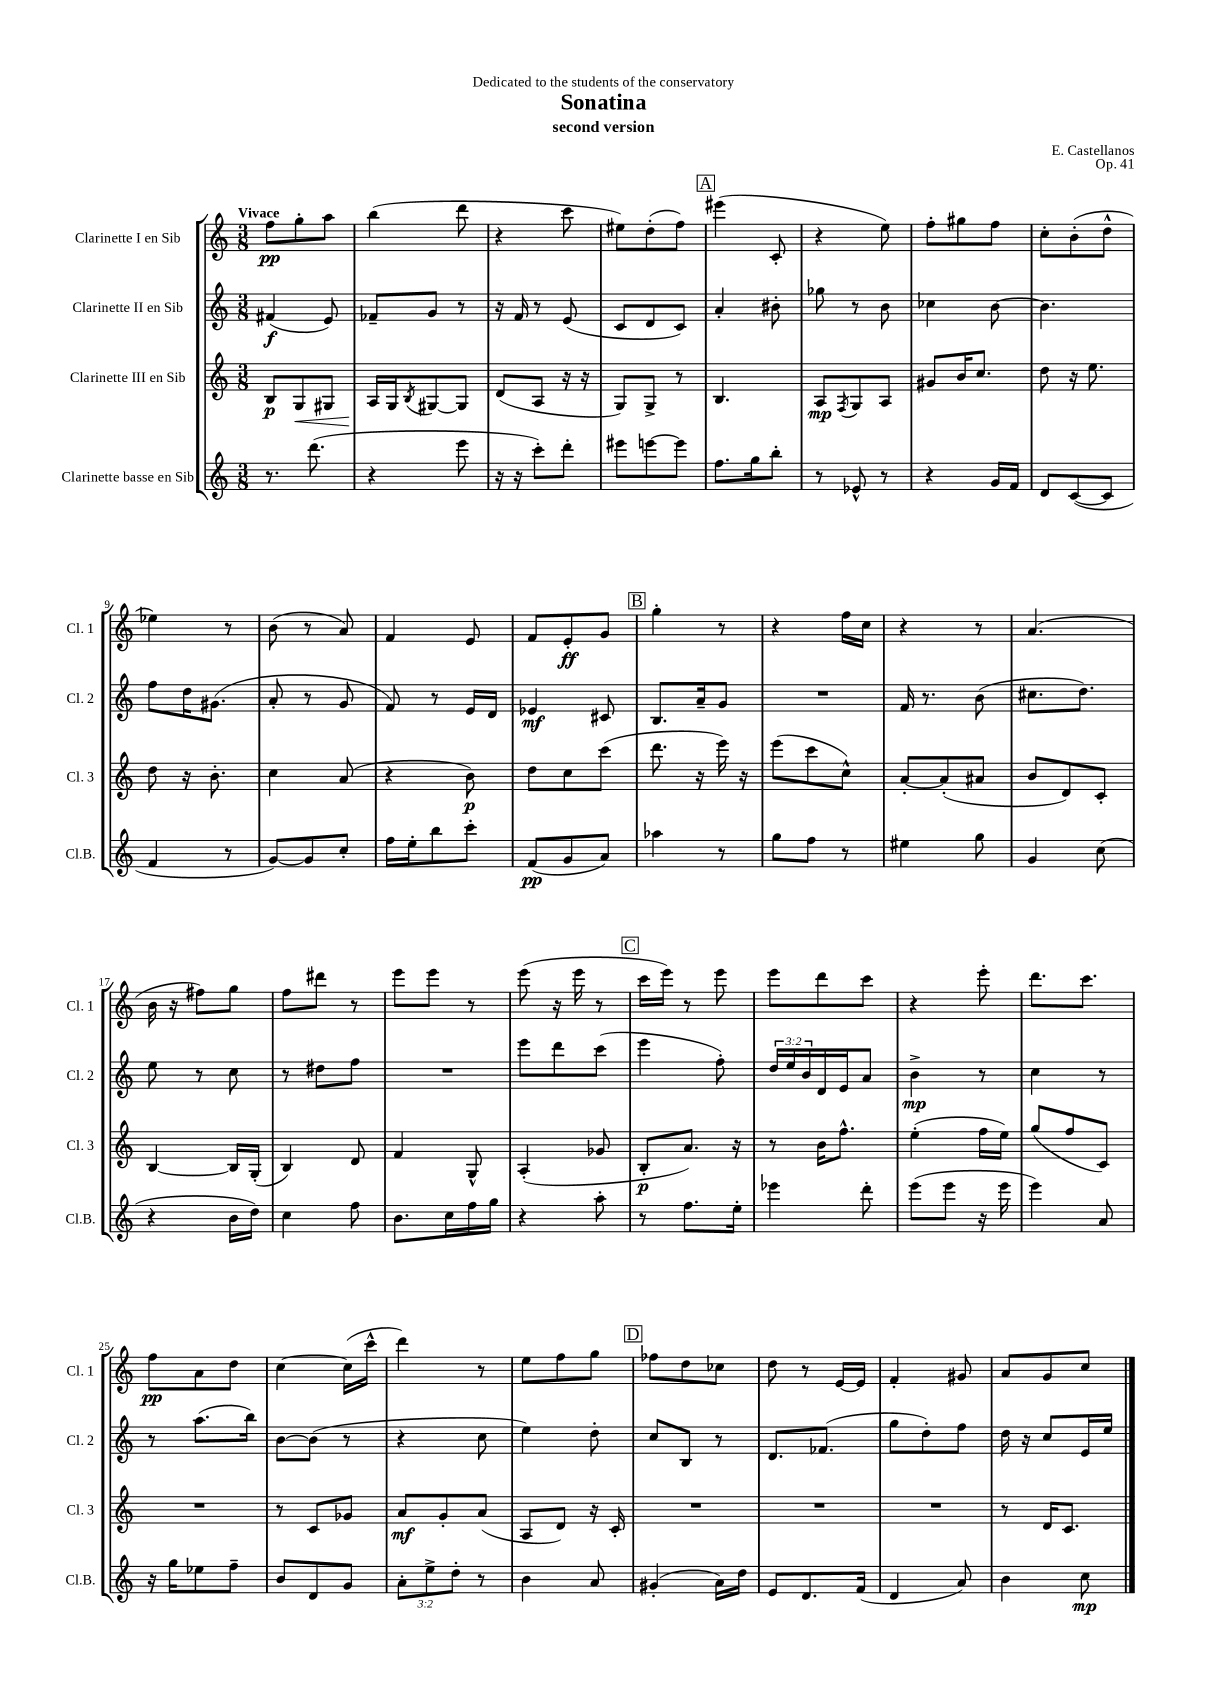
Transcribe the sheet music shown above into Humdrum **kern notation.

**kern	**dynam	**kern	**dynam	**kern	**dynam	**kern	**dynam
*part4	*part4	*part3	*part3	*part2	*part2	*part1	*part1
*staff4	*staff4	*staff3	*staff3	*staff2	*staff2	*staff1	*staff1
*I"Clarinette basse en Sib	*	*I"Clarinette III en Sib	*	*I"Clarinette II en Sib	*	*I"Clarinette I en Sib	*
*I'Cl.B.	*	*I'Cl. 3	*	*I'Cl. 2	*	*I'Cl. 1	*
*clefG2	*	*clefG2	*	*clefG2	*	*clefG2	*
*k[]	*	*k[]	*	*k[]	*	*k[]	*
*M3/8	*	*M3/8	*	*M3/8	*	*M3/8	*
=1	=1	=1	=1	=1	=1	=1	=1
!	!	!	!	!	!	!LO:TX:a:B:t=Vivace	!
8.r	.	8B/L	p	(4f#X/	f	8ff\L	pp
!	!	!	!LO:HP:b	!	!	!	!
.	.	8G/	<	.	.	8gg'\	.
(8.ddd\	.	.	.	.	.	.	.
.	.	8G#X/J	.	8e/)	.	8aa\J	.
=2	=2	=2	=2	=2	=2	=2	=2
4r	.	16A/LL	.	8f-X~/L	.	(4bb\	.
.	.	16G/J	[	.	.	.	.
.	.	8qB/	.	.	.	.	.
.	.	[8G#X/	.	8g/J	.	.	.
8eee\	.	8G#/J]	.	8r	.	8ddd\	.
=3	=3	=3	=3	=3	=3	=3	=3
16r	.	(8d/L	.	16r	.	4r	.
16r	.	.	.	16f/	.	.	.
8ccc'\L)	.	8A/J	.	8r	.	.	.
8ddd'\J	.	16r	.	(8e/	.	8ccc\	.
.	.	16r	.	.	.	.	.
=4	=4	=4	=4	=4	=4	=4	=4
8eee#X\L	.	8G/L)	.	8c/L	.	8ee#X\L)	.
[8eeen\	.	8G^/J	.	8d/	.	(8dd'\	.
8eee\J]	.	8r	.	8c/J)	.	8ff\J)	.
!!LO:REH:place=s1:t=A
=5	=5	=5	=5	=5	=5	=5	=5
8.ff\L	.	4.B/	.	4a'/	.	(4eee#X\	.
16gg\k	.	.	.	.	.	.	.
8bb'\J	.	.	.	8b#X'\	.	8c'/	.
=6	=6	=6	=6	=6	=6	=6	=6
8r	.	8A/L	mp	8gg-X\	.	4r	.
.	.	8qF/	.	.	.	.	.
8e-X^^/	.	8G/	.	8r	.	.	.
8r	.	8A/J	.	8b\	.	8ee\)	.
=7	=7	=7	=7	=7	=7	=7	=7
4r	.	8g#X/L	.	4cc-X\	.	8ff'\L	.
.	.	16b/K	.	.	.	8gg#X\	.
.	.	8.cc/J	.	.	.	.	.
16g/LL	.	.	.	[8b\	.	8ff\J	.
16f/JJ	.	.	.	.	.	.	.
=8	=8	=8	=8	=8	=8	=8	=8
8d/L	.	8dd\	.	4.b\]	.	8cc'\L	.
([8c/	.	16r	.	.	.	(8b'\	.
.	.	8.ee\	.	.	.	.	.
8c/J]	.	.	.	.	.	8dd^^\J	.
!!LO:LB:g=z
=9	=9	=9	=9	=9	=9	=9	=9
4f/	.	8dd\	.	8ff\L	.	4ee-X\)	.
.	.	16r	.	16dd\K	.	.	.
.	.	8.b'\	.	(8.g#X\J	.	.	.
8r	.	.	.	.	.	8r	.
=10	=10	=10	=10	=10	=10	=10	=10
[8g/L)	.	4cc\	.	8a'/	.	(8b\	.
8g/]	.	.	.	8r	.	8r	.
8cc'/J	.	(8a/	.	8g/	.	8a/)	.
=11	=11	=11	=11	=11	=11	=11	=11
16ff\LL	.	4r	.	8f/)	.	4f/	.
16ee'\J	.	.	.	.	.	.	.
8bb\	.	.	.	8r	.	.	.
8ccc'\J	.	8b\)	p	16e/LL	.	8e/	.
.	.	.	.	16d/JJ	.	.	.
=12	=12	=12	=12	=12	=12	=12	=12
(8f/L	pp	8dd\L	.	4e-X/	mf	8f/L	.
8g/	.	8cc\	.	.	.	8e'/	ff
8a/J)	.	(8ccc\J	.	8c#X/	.	8g/J	.
!!LO:REH:place=s1:t=B
=13	=13	=13	=13	=13	=13	=13	=13
4aa-X\	.	8.ddd\	.	8.B/L	.	4gg'\	.
.	.	16r	.	16a~/k	.	.	.
8r	.	16eee\)	.	8g/J	.	8r	.
.	.	16r	.	.	.	.	.
=14	=14	=14	=14	=14	=14	=14	=14
8gg\L	.	(8eee\L	.	4.r	.	4r	.
8ff\J	.	8ccc\	.	.	.	.	.
8r	.	8cc^^\J)	.	.	.	16ff\LL	.
.	.	.	.	.	.	16cc\JJ	.
=15	=15	=15	=15	=15	=15	=15	=15
4ee#X\	.	[8a'/L	.	16f/	.	4r	.
.	.	.	.	8.r	.	.	.
.	.	(8a'/]	.	.	.	.	.
8gg\	.	8a#X/J	.	(8b\	.	8r	.
=16	=16	=16	=16	=16	=16	=16	=16
4g/	.	8b/L	.	8.cc#X\L	.	(4.a/	.
.	.	8d/)	.	.	.	.	.
.	.	.	.	8.dd\J)	.	.	.
(8cc\	.	8c'/J	.	.	.	.	.
!!LO:LB:g=z
=17	=17	=17	=17	=17	=17	=17	=17
4r	.	[4B/	.	8ee\	.	16b\	.
.	.	.	.	.	.	16r	.
.	.	.	.	8r	.	8ff#X\L)	.
16b\LL	.	16B/LL]	.	8cc\	.	8gg\J	.
16dd\JJ)	.	(16G'/JJ	.	.	.	.	.
=18	=18	=18	=18	=18	=18	=18	=18
4cc\	.	4B/)	.	8r	.	8ff\L	.
.	.	.	.	8dd#X\L	.	8ddd#X\J	.
8ff\	.	8d/	.	8ff\J	.	8r	.
=19	=19	=19	=19	=19	=19	=19	=19
8.b\L	.	4f/	.	4.r	.	8eee\L	.
.	.	.	.	.	.	8eee\J	.
16cc\L	.	.	.	.	.	.	.
16ff\	.	8G^^/	.	.	.	8r	.
16gg\JJ	.	.	.	.	.	.	.
=20	=20	=20	=20	=20	=20	=20	=20
4r	.	(4A'/	.	8eee\L	.	(8eee\	.
.	.	.	.	8ddd\	.	16r	.
.	.	.	.	.	.	16eee\	.
8aa'\	.	8g-X/	.	(8ccc\J	.	8r	.
!!LO:REH:place=s1:t=C
=21	=21	=21	=21	=21	=21	=21	=21
8r	.	8B'/L	p	4eee\	.	16ccc\LL	.
.	.	.	.	.	.	16eee\JJ)	.
8.ff\L	.	8.a/J)	.	.	.	8r	.
.	.	.	.	8ff'\)	.	8eee\	.
16ee'\Jk	.	16r	.	.	.	.	.
=22	=22	=22	=22	=22	=22	=22	=22
4eee-X\	.	8r	.	24dd/LL	.	8eee\L	.
.	.	.	.	24ee/	.	.	.
.	.	.	.	24b/	.	.	.
.	.	16b\KL	.	16d/	.	8ddd\	.
.	.	8.ff^^\J	.	16e/J	.	.	.
8ddd'\	.	.	.	8a/J	.	8ccc\J	.
=23	=23	=23	=23	=23	=23	=23	=23
(8eee\L	.	(4ee'\	.	4b^\	mp	4r	.
8eee\J	.	.	.	.	.	.	.
16r	.	16ff\LL	.	8r	.	8eee'\	.
16eee\	.	16ee\JJ)	.	.	.	.	.
=24	=24	=24	=24	=24	=24	=24	=24
4eee\)	.	(8gg/L	.	4cc\	.	8.ddd\L	.
.	.	8ff/	.	.	.	.	.
.	.	.	.	.	.	8.ccc\J	.
8a/	.	8c/J)	.	8r	.	.	.
!!LO:LB:g=z
=25	=25	=25	=25	=25	=25	=25	=25
16r	.	4.r	.	8r	.	8ff\L	pp
16gg\KL	.	.	.	.	.	.	.
8ee-X\	.	.	.	(8.aa\L	.	8a\	.
8ff~\J	.	.	.	.	.	8dd\J	.
.	.	.	.	16bb\Jk)	.	.	.
=26	=26	=26	=26	=26	=26	=26	=26
8b/L	.	8r	.	[8b\L	.	[4cc\	.
8d/	.	8c/L	.	(8b\J]	.	.	.
8g/J	.	8g-X/J	.	8r	.	(16cc\LL]	.
.	.	.	.	.	.	16ccc^^\JJ	.
=27	=27	=27	=27	=27	=27	=27	=27
12a'\L	.	8a/L	mf	4r	.	4ddd\)	.
12ee^\	.	.	.	.	.	.	.
.	.	8g'/	.	.	.	.	.
12dd'\J	.	.	.	.	.	.	.
8r	.	(8a/J	.	8cc\	.	8r	.
=28	=28	=28	=28	=28	=28	=28	=28
4b\	.	8A/L	.	4ee\)	.	8ee\L	.
.	.	8d/J)	.	.	.	8ff\	.
8a/	.	16r	.	8dd'\	.	8gg\J	.
.	.	16c'/	.	.	.	.	.
!!LO:REH:place=s1:t=D
=29	=29	=29	=29	=29	=29	=29	=29
(4g#X'/	.	4.r	.	8cc/L	.	8ff-X\L	.
.	.	.	.	8B/J	.	8dd\	.
16a\LL)	.	.	.	8r	.	8cc-X\J	.
16dd\JJ	.	.	.	.	.	.	.
=30	=30	=30	=30	=30	=30	=30	=30
8e/L	.	4.r	.	8.d/L	.	8dd\	.
8.d/	.	.	.	.	.	8r	.
.	.	.	.	(8.f-X/J	.	.	.
.	.	.	.	.	.	[16e/LL	.
(16f/Jk	.	.	.	.	.	16e/JJ]	.
=31	=31	=31	=31	=31	=31	=31	=31
4d/	.	4.r	.	8gg\L	.	4f'/	.
.	.	.	.	8dd'\)	.	.	.
8a/)	.	.	.	8ff\J	.	8g#X/	.
=32	=32	=32	=32	=32	=32	=32	=32
4b\	.	8r	.	16dd\	.	8a/L	.
.	.	.	.	16r	.	.	.
.	.	16d/KL	.	8cc/L	.	8g/	.
.	.	8.c/J	.	.	.	.	.
8cc\	mp	.	.	16e/L	.	8cc/J	.
.	.	.	.	16ee/JJ	.	.	.
==	==	==	==	==	==	==	==
*-	*-	*-	*-	*-	*-	*-	*-
